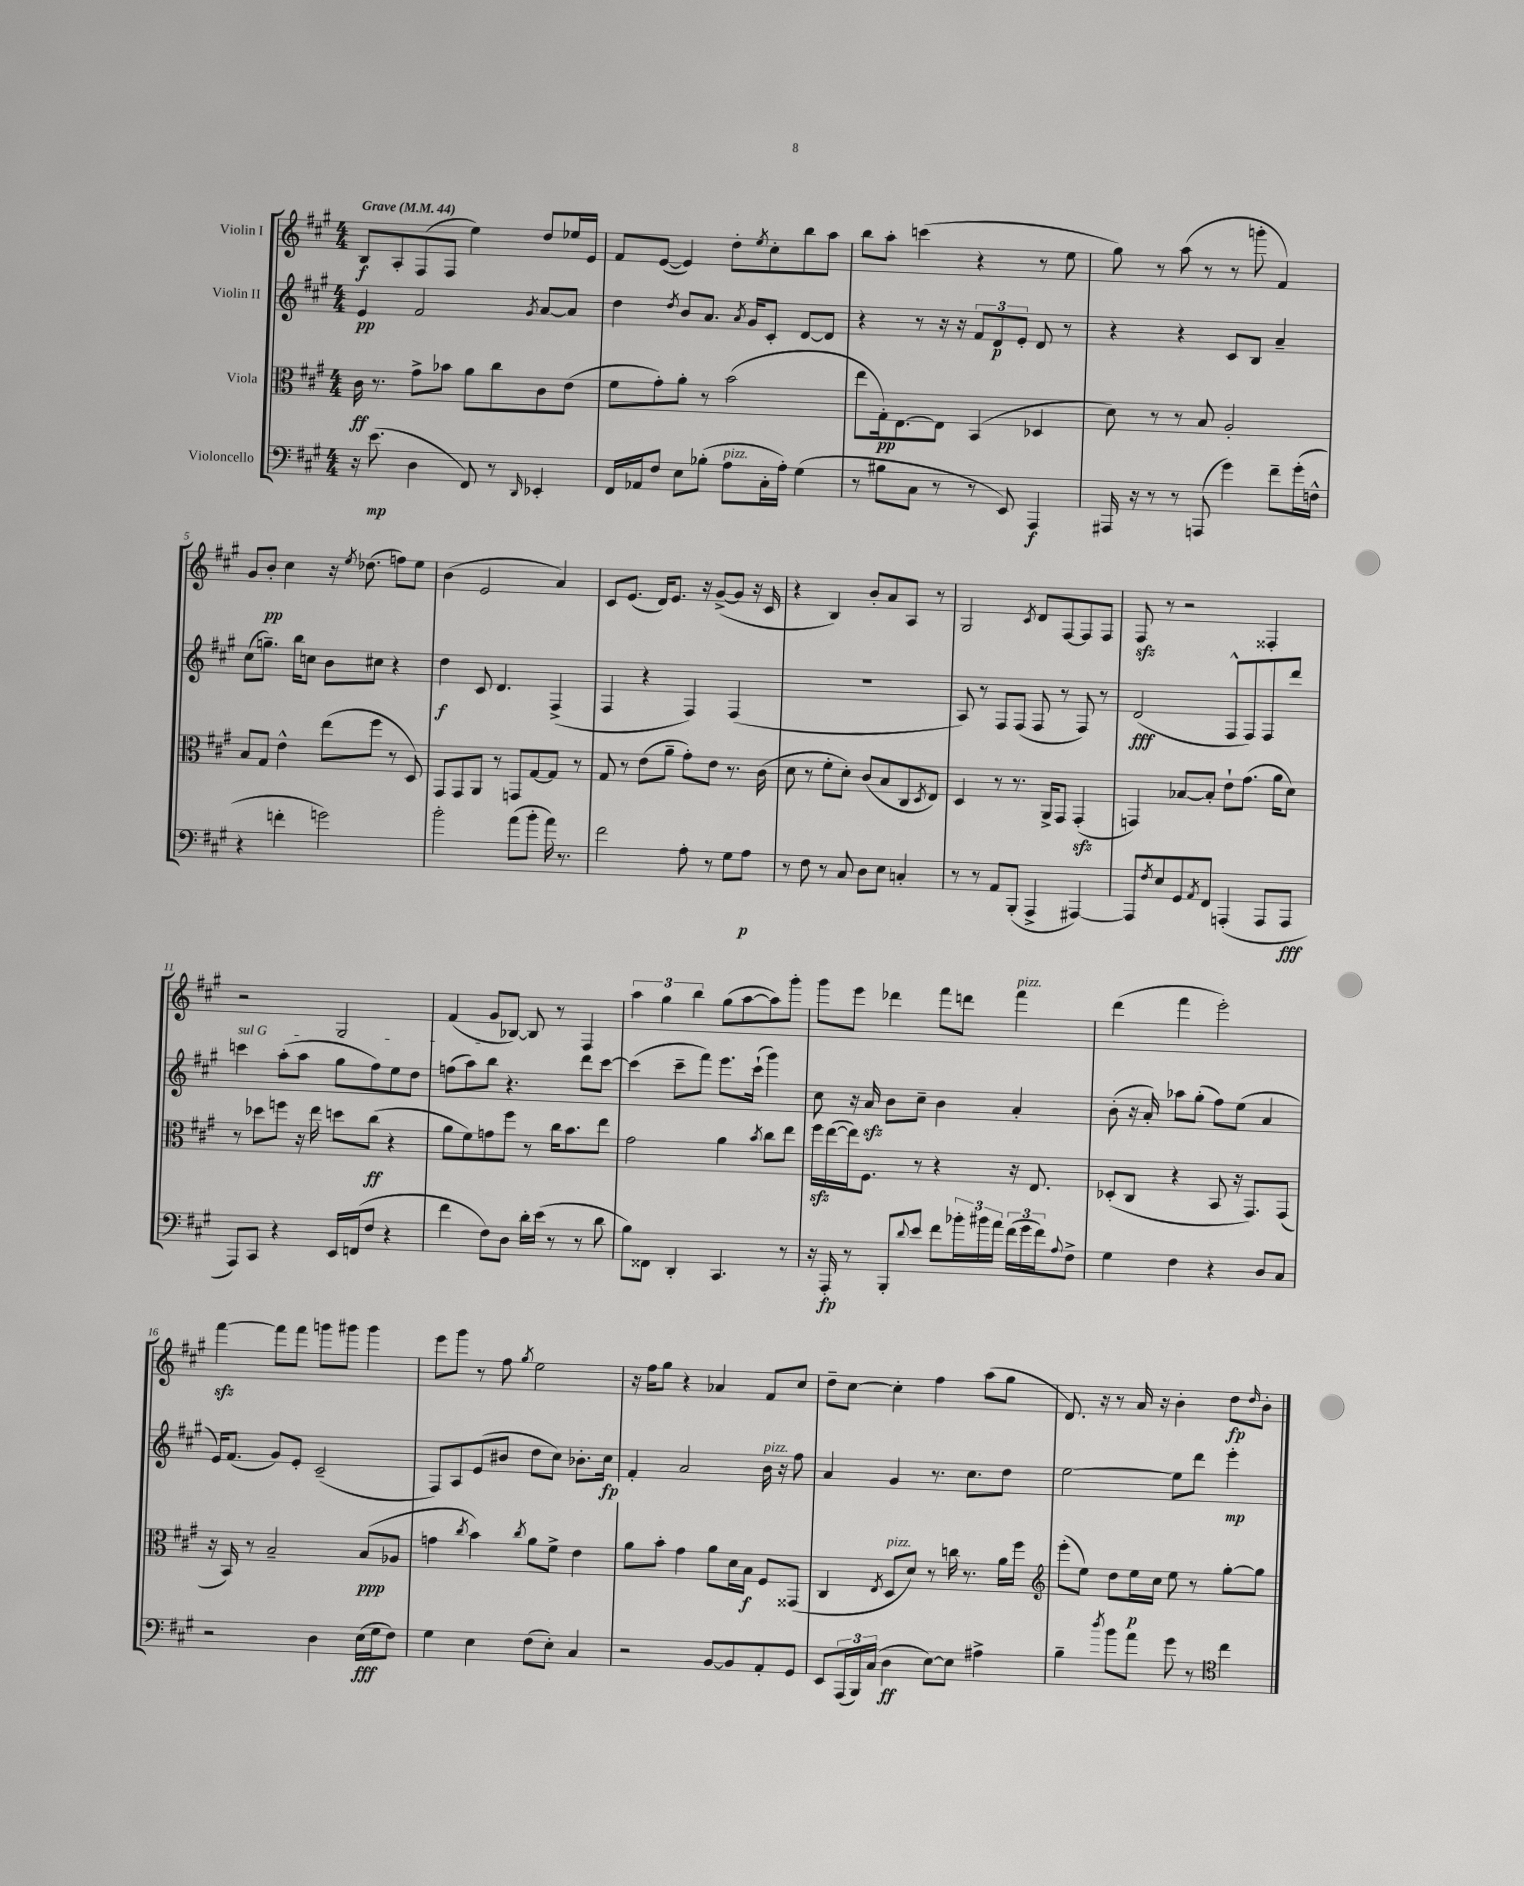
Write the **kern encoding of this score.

**kern	**dynam	**kern	**dynam	**kern	**dynam	**kern	**dynam
*part4	*part4	*part3	*part3	*part2	*part2	*part1	*part1
*staff4	*staff4	*staff3	*staff3	*staff2	*staff2	*staff1	*staff1
*I"Violoncello	*	*I"Viola	*	*I"Violin II	*	*I"Violin I	*
*clefF4	*	*clefC3	*	*clefG2	*	*clefG2	*
*k[f#c#g#]	*	*k[f#c#g#]	*	*k[f#c#g#]	*	*k[f#c#g#]	*
*M4/4	*	*M4/4	*	*M4/4	*	*M4/4	*
*MM44	*	*MM44	*	*MM44	*	*MM44	*
=1	=1	=1	=1	=1	=1	=1	=1
!	!	!	!	!	!	!LO:TX:a:B:t=Grave	!
16r	.	16c#\	ff	4e/	pp	8B/L	f
(8.e\	mp	8.r	.	.	.	.	.
.	.	.	.	.	.	8A'/	.
4D\	.	8g#^\L	.	2f#/	.	(8F#/	.
.	.	8b-X\J	.	.	.	8F#/J	.
8FF#/)	.	8a\L	.	.	.	4ee\)	.
8r	.	8cc#\	.	.	.	.	.
16qqDD/	.	.	.	8qg#/	.	.	.
4EE-X'/	.	8c#\	.	[8a/L	.	8dd/L	.
.	.	(8e\J	.	8a/J]	.	16ee-X/L	.
.	.	.	.	.	.	16e/JJ	.
=2	=2	=2	=2	=2	=2	=2	=2
16FF#/LL	.	8f#\L	.	4dd\	.	8f#/L	.
16AA-X/J	.	.	.	.	.	.	.
8F#/J	.	8g#'\)	.	.	.	([8e/J	.
.	.	.	.	8qdd/	.	.	.
8E\L	.	8a'\J	.	8b/L	.	4e/])	.
(8B-X'\J	.	8r	.	8.a/J	.	.	.
!LO:TX:a:i:t=pizz.	!	!	!	!	!	!	!
8A\L	.	(2b\	.	.	.	8dd'\L	.
.	.	.	.	8qa/	.	.	.
.	.	.	.	16g#/KL	.	.	.
.	.	.	.	.	.	8qee/	.
16C#'\L	.	.	.	8c#'/J	.	8cc#'\	.
16A'\JJ)	.	.	.	.	.	.	.
(4G#\	.	.	.	[8d/L	.	8bb\	.
.	.	.	.	8d/J]	.	8aa\J	.
=3	=3	=3	=3	=3	=3	=3	=3
8r	.	8ee\L	.	4r	.	8bb\L	.
8B#X\L	.	16G#'\k)	pp	.	.	8aa'\J	.
.	.	[8.E\	.	.	.	.	.
8C#\J	.	.	.	8r	.	(4cccn\	.
8r	.	8E\J]	.	16r	.	.	.
.	.	.	.	16r	.	.	.
8r	.	(4BB/	.	12f#/L	.	4r	.
.	.	.	.	12d/	p	.	.
8EE/)	.	.	.	.	.	.	.
.	.	.	.	12e'/J	.	.	.
4AAA/	f	4D-X/	.	8d/	.	8r	.
.	.	.	.	8r	.	8ee\	.
=4	=4	=4	=4	=4	=4	=4	=4
16AAA#X/	.	8d\)	.	4r	.	8gg#\)	.
16r	.	.	.	.	.	.	.
8r	.	8r	.	.	.	8r	.
8r	.	8r	.	4r	.	(8aa\	.
(8AAAn/	.	8B/	.	.	.	8r	.
4g#\)	.	2A'/	.	8c#/L	.	8r	.
.	.	.	.	8B/J	.	8gggn'\	.
8f#~\L	.	.	.	4a~/	.	4f#/)	.
(16g#'\L	.	.	.	.	.	.	.
16Fn^^\JJ	.	.	.	.	.	.	.
!!LO:LB:g=z
=5	=5	=5	=5	=5	=5	=5	=5
4r	.	8B/L	.	(8cc#\L	.	8g#/L	.
.	.	8G#/J	.	8.ggn~\J)	.	8b'/J	pp
4fn'\	.	4e^^\	.	.	.	4cc#\	.
.	.	.	.	16bb\KL	.	.	.
.	.	.	.	8ccn\J	.	.	.
2gn\)	.	(8ee\L	.	8b\L	.	16r	.
.	.	.	.	.	.	8qee/	.
.	.	.	.	.	.	(8.dd-X\	.
.	.	8ff#\J	.	8cc#X\J	.	.	.
.	.	8r	.	4r	.	8ffn\L)	.
.	.	8D/)	.	.	.	8ee\J	.
=6	=6	=6	=6	=6	=6	=6	=6
2b'\	.	8GG#/L	.	4dd\	f	(4b\	.
.	.	8GG#/	.	.	.	.	.
.	.	8AA/J	.	8c#/	.	2e/	.
.	.	8r	.	4.d/	.	.	.
(8a\L	.	8GGn/L	.	.	.	.	.
8b'\J	.	[8G#/	.	.	.	.	.
16a\)	.	8G#/J]	.	(4F#^/	.	4a/)	.
8.r	.	.	.	.	.	.	.
.	.	8r	.	.	.	.	.
=7	=7	=7	=7	=7	=7	=7	=7
2f#\	.	8G#/	.	4F#/	.	8c#/L	.
.	.	8r	.	.	.	(8.e/J	.
.	.	(8e\L	.	4r	.	.	.
.	.	.	.	.	.	16d/KL)	.
.	.	8a~\J	.	.	.	8.e/J	.
8A'\	.	8g#'\L)	.	4F#/)	.	.	.
.	.	.	.	.	.	16r	.
8r	.	8e\J	.	.	.	([8g#^/L	.
8G#\L	.	8.r	.	(4F#/	.	8g#/J]	.
8A\J	p	.	.	.	.	16r	.
.	.	(16c#\	.	.	.	16c#/	.
=8	=8	=8	=8	=8	=8	=8	=8
8r	.	8d\	.	1r	.	4r	.
8F#\	.	8r	.	.	.	.	.
8r	.	8f#'\L	.	.	.	4B/)	.
8C#/	.	8d'\J)	.	.	.	.	.
8D\L	.	(8c#/L	.	.	.	8b'/L	.
8E\J	.	8B/	.	.	.	8a/	.
4Cn'/	.	8C#/	.	.	.	8A/J	.
.	.	8qD/	.	.	.	.	.
.	.	8E/J)	.	.	.	8r	.
=9	=9	=9	=9	=9	=9	=9	=9
8r	.	4D/	.	8A/)	.	2G#/	.
8r	.	.	.	8r	.	.	.
8AA/L	.	8r	.	8F#/L	.	.	.
(8BBB'/J	.	8.r	.	(8F#/J	.	.	.
.	.	.	.	.	.	8qc#/	.
4AAA^/	.	.	.	8F#/	.	8d/L	.
.	.	16AA^/KL	.	.	.	.	.
.	.	8GG#/J	.	8r	.	[8F#/	.
[4AAA#X/)	.	(4GG#zz'/	.	8F#/)	.	8F#/]	.
.	.	.	.	8r	.	8F#/J	.
=10	=10	=10	=10	=10	=10	=10	=10
8AAA#/L]	.	4GGn/)	.	(2d/	fff	8F#zz/	.
8qF#/	.	.	.	.	.	.	.
8E/	.	.	.	.	.	8r	.
8GG#/	.	[8B-X/L	.	.	.	2r	.
8qAA/	.	.	.	.	.	.	.
8FF#/J	.	8B-'/J]	.	.	.	.	.
(4AAAn'/	.	8e`\L	.	8F#^^/L	.	.	.
.	.	(8.g#\J	.	8F#/)	.	.	.
8AAA/L	.	.	.	8F#/	.	4F##X'/	.
.	.	16a\KL	.	.	.	.	.
8AAA/J	fff	8d\J)	.	8ddd/J	.	.	.
!!LO:LB:g=z
=11	=11	=11	=11	=11	=11	=11	=11
!	!	!	!	!LO:TX:a:i:t=sul G	!	!	!
8AAA/L)	.	8r	.	4cccn\	.	2r	.
8CC#/J	.	8dd-X\L	.	.	.	.	.
4r	.	8ffn\J	.	(8aa'\L	.	.	.
.	.	16r	.	8aa\J	.	.	.
.	.	16ee\	.	.	.	.	.
16EE/LL	.	8ddn\L	.	8gg#\L	.	2G#/	.
(16FFn/J	.	.	.	.	.	.	.
8F#/J	.	(8cc#\J	ff	8ff#\)	.	.	.
4r	.	4r	.	8ee\	.	.	.
.	.	.	.	8dd\J	.	.	.
=12	=12	=12	=12	=12	=12	=12	=12
4f#\	.	8a\L	.	(8ffn\L	.	(4f#/	.
.	.	8f#\)	.	8aa\)	.	.	.
8F#\L)	.	8gn\	.	8bb\J	.	8g#/L	.
8D\J	.	8ff#\J	.	4.r	.	[8B-X/J)	.
16d'\LL	.	8r	.	.	.	8B-/]	.
(16e\JJ	.	.	.	.	.	.	.
8r	.	16cc#\KL	.	.	.	8r	.
.	.	8.b\	.	.	.	.	.
8r	.	.	.	8ddd\L	.	4F#/	.
8d\	.	8ee\J	.	[8ccc#\J	.	.	.
=13	=13	=13	=13	=13	=13	=13	=13
8B\L)	.	2g#\	.	(4ccc#\]	.	6aa\	.
8FF##X\J	.	.	.	.	.	.	.
.	.	.	.	.	.	6gg#\	.
4DD'/	.	.	.	8ccc#~\L	.	.	.
.	.	.	.	.	.	6bb\	.
.	.	.	.	8fff#\J)	.	.	.
4.CC#/	.	4a\	.	8.eee\L	.	(8gg#\L	.
.	.	.	.	.	.	[8aa\	.
.	.	.	.	(16ccc#`\Jk	.	.	.
.	.	8qb/	.	.	.	.	.
.	.	8cc#\L	.	4ggg#\)	.	8aa\])	.
8r	.	8ee\J	.	.	.	8ggg#'\J	.
=14	=14	=14	=14	=14	=14	=14	=14
16r	.	16ff#zz\LL	.	8cc#\	.	8ggg#\L	.
16AAA'/	fp	([16ee\	.	.	.	.	.
8r	.	16ee\J])	.	16r	.	8eee\J	.
.	.	8.F#\J	.	16azz/	.	.	.
8BBB'/L	.	.	.	8b\L	.	4ddd-X\	.
8qqd/	.	.	.	.	.	.	.
8e/J	.	8r	.	8cc#~\J	.	.	.
8f#\L	.	4r	.	4b\	.	8fff#\L	.
24b-X'\L	.	.	.	.	.	8dddn\J	.
24b#X\	.	.	.	.	.	.	.
24a\JJ	.	.	.	.	.	.	.
!	!	!	!	!	!	!LO:TX:a:i:t=pizz.	!
(24f#\LL	.	16r	.	4a'/	.	4fff#\	.
24g#\	.	.	.	.	.	.	.
.	.	8.E/	.	.	.	.	.
24f#\J)	.	.	.	.	.	.	.
8qqA/	.	.	.	.	.	.	.
8F#^\J	.	.	.	.	.	.	.
=15	=15	=15	=15	=15	=15	=15	=15
4G#\	.	(8D-X'/L	.	(8b'\	.	(4ddd\	.
.	.	8C#/J	.	16r	.	.	.
.	.	.	.	16a'/)	.	.	.
4F#\	.	4r	.	8aa-X\L	.	4fff#\	.
.	.	.	.	(8gg#'\J	.	.	.
4r	.	8BB/	.	8ff#\L)	.	2eee'\)	.
.	.	16r	.	(8ee\J	.	.	.
.	.	8.GG#/L)	.	.	.	.	.
8D/L	.	.	.	4a/	.	.	.
8C#/J	.	(8GG#/J	.	.	.	.	.
!!LO:LB:g=z
=16	=16	=16	=16	=16	=16	=16	=16
2r	.	16r	.	16e/KL)	.	[4fff#zz\	.
.	.	16BB/)	.	(8.f#/J	.	.	.
.	.	8r	.	.	.	.	.
.	.	2B~/	.	8g#/L)	.	8fff#\L]	.
.	.	.	.	8e'/J	.	8fff#\J	.
4D\	.	.	.	(2c#~/	.	8gggn\L	.
.	.	.	.	.	.	8ggg#X\J	.
(16E\LL	fff	(8B/L	ppp	.	.	4ggg#\	.
16G#\J	.	.	.	.	.	.	.
8F#\J)	.	8A-X/J	.	.	.	.	.
=17	=17	=17	=17	=17	=17	=17	=17
4G#\	.	4gn\	.	8F#/L)	.	8eee\L	.
.	.	.	.	8A/	.	8ggg#\J	.
.	.	8qcc#/	.	.	.	.	.
4E\	.	4b\)	.	(8e/	.	8r	.
.	.	.	.	8b#X/J	.	8ff#\	.
.	.	8qcc#/	.	.	.	8qgg#/	.
(8F#\L	.	8a\L	.	8dd\L	.	2ee\	.
8E'\J)	.	8f#^\J	.	8cc#\J)	.	.	.
4C#/	.	4e\	.	8.b-X'\L	.	.	.
.	.	.	.	16cc#\Jk	fp	.	.
=18	=18	=18	=18	=18	=18	=18	=18
2r	.	8a\L	.	4f#'/	.	16r	.
.	.	.	.	.	.	16ff#\KL	.
.	.	8b'\J	.	.	.	8gg#\J	.
.	.	4g#\	.	2a/	.	4r	.
[8BB/L	.	8a\L	.	.	.	4a-X/	.
8BB/]	.	16d\L	.	.	.	.	.
.	.	16B\JJ	f	.	.	.	.
!	!	!	!	!LO:TX:a:i:t=pizz.	!	!	!
8AA'/	.	8F#/L	.	16b\	.	8f#/L	.
.	.	.	.	16r	.	.	.
8GG#/J	.	(8GG##X/J	.	8ff#\	.	8cc#/J	.
=19	=19	=19	=19	=19	=19	=19	=19
8EE/L	.	4C#/	.	4a/	.	8dd~\L	.
(24AAA/L	.	.	.	.	.	[8cc#\J	.
24BBB/)	.	.	.	.	.	.	.
(24C#/JJ	.	.	.	.	.	.	.
.	.	8qE/	.	.	.	.	.
!	!	!LO:TX:a:i:t=pizz.	!	!	!	!	!
4D\	ff	8D/L	.	4g#/	.	4cc#'\]	.
.	.	8d/J)	.	.	.	.	.
[8E\L)	.	8r	.	8.r	.	4ff#\	.
8E\J]	.	16ccn\	.	.	.	.	.
.	.	8.r	.	8.cc#\L	.	.	.
4A#X^\	.	.	.	.	.	(8aa\L	.
.	.	16a\LL	.	8dd\J	.	8gg#\J	.
.	.	16ff#\JJ	.	.	.	.	.
=20	=20	=20	=20	=20	=20	=20	=20
*	*	*clefG2	*	*	*	*	*
4B~\	.	(8eee'\L	.	[2ee\	.	8.d/)	.
.	.	8ee\J)	.	.	.	.	.
.	.	.	.	.	.	16r	.
8qdd/	.	.	.	.	.	.	.
8b\L	.	8dd\L	.	.	.	8r	.
8a\J	.	16ee\L	p	.	.	16a/	.
.	.	16cc#\JJ	.	.	.	16r	.
8g#\	.	8ee\	.	8ee\L]	.	4b'\	.
8r	.	8r	.	8ddd\J	.	.	.
*clefC4	*	*	*	*	*	*	*
4cc#\	.	[8gg#'\L	.	4eee'\	mp	8dd\L	fp
.	.	.	.	.	.	16qqdd/	.
.	.	8gg#\J]	.	.	.	8b'\J	.
==	==	==	==	==	==	==	==
*-	*-	*-	*-	*-	*-	*-	*-
